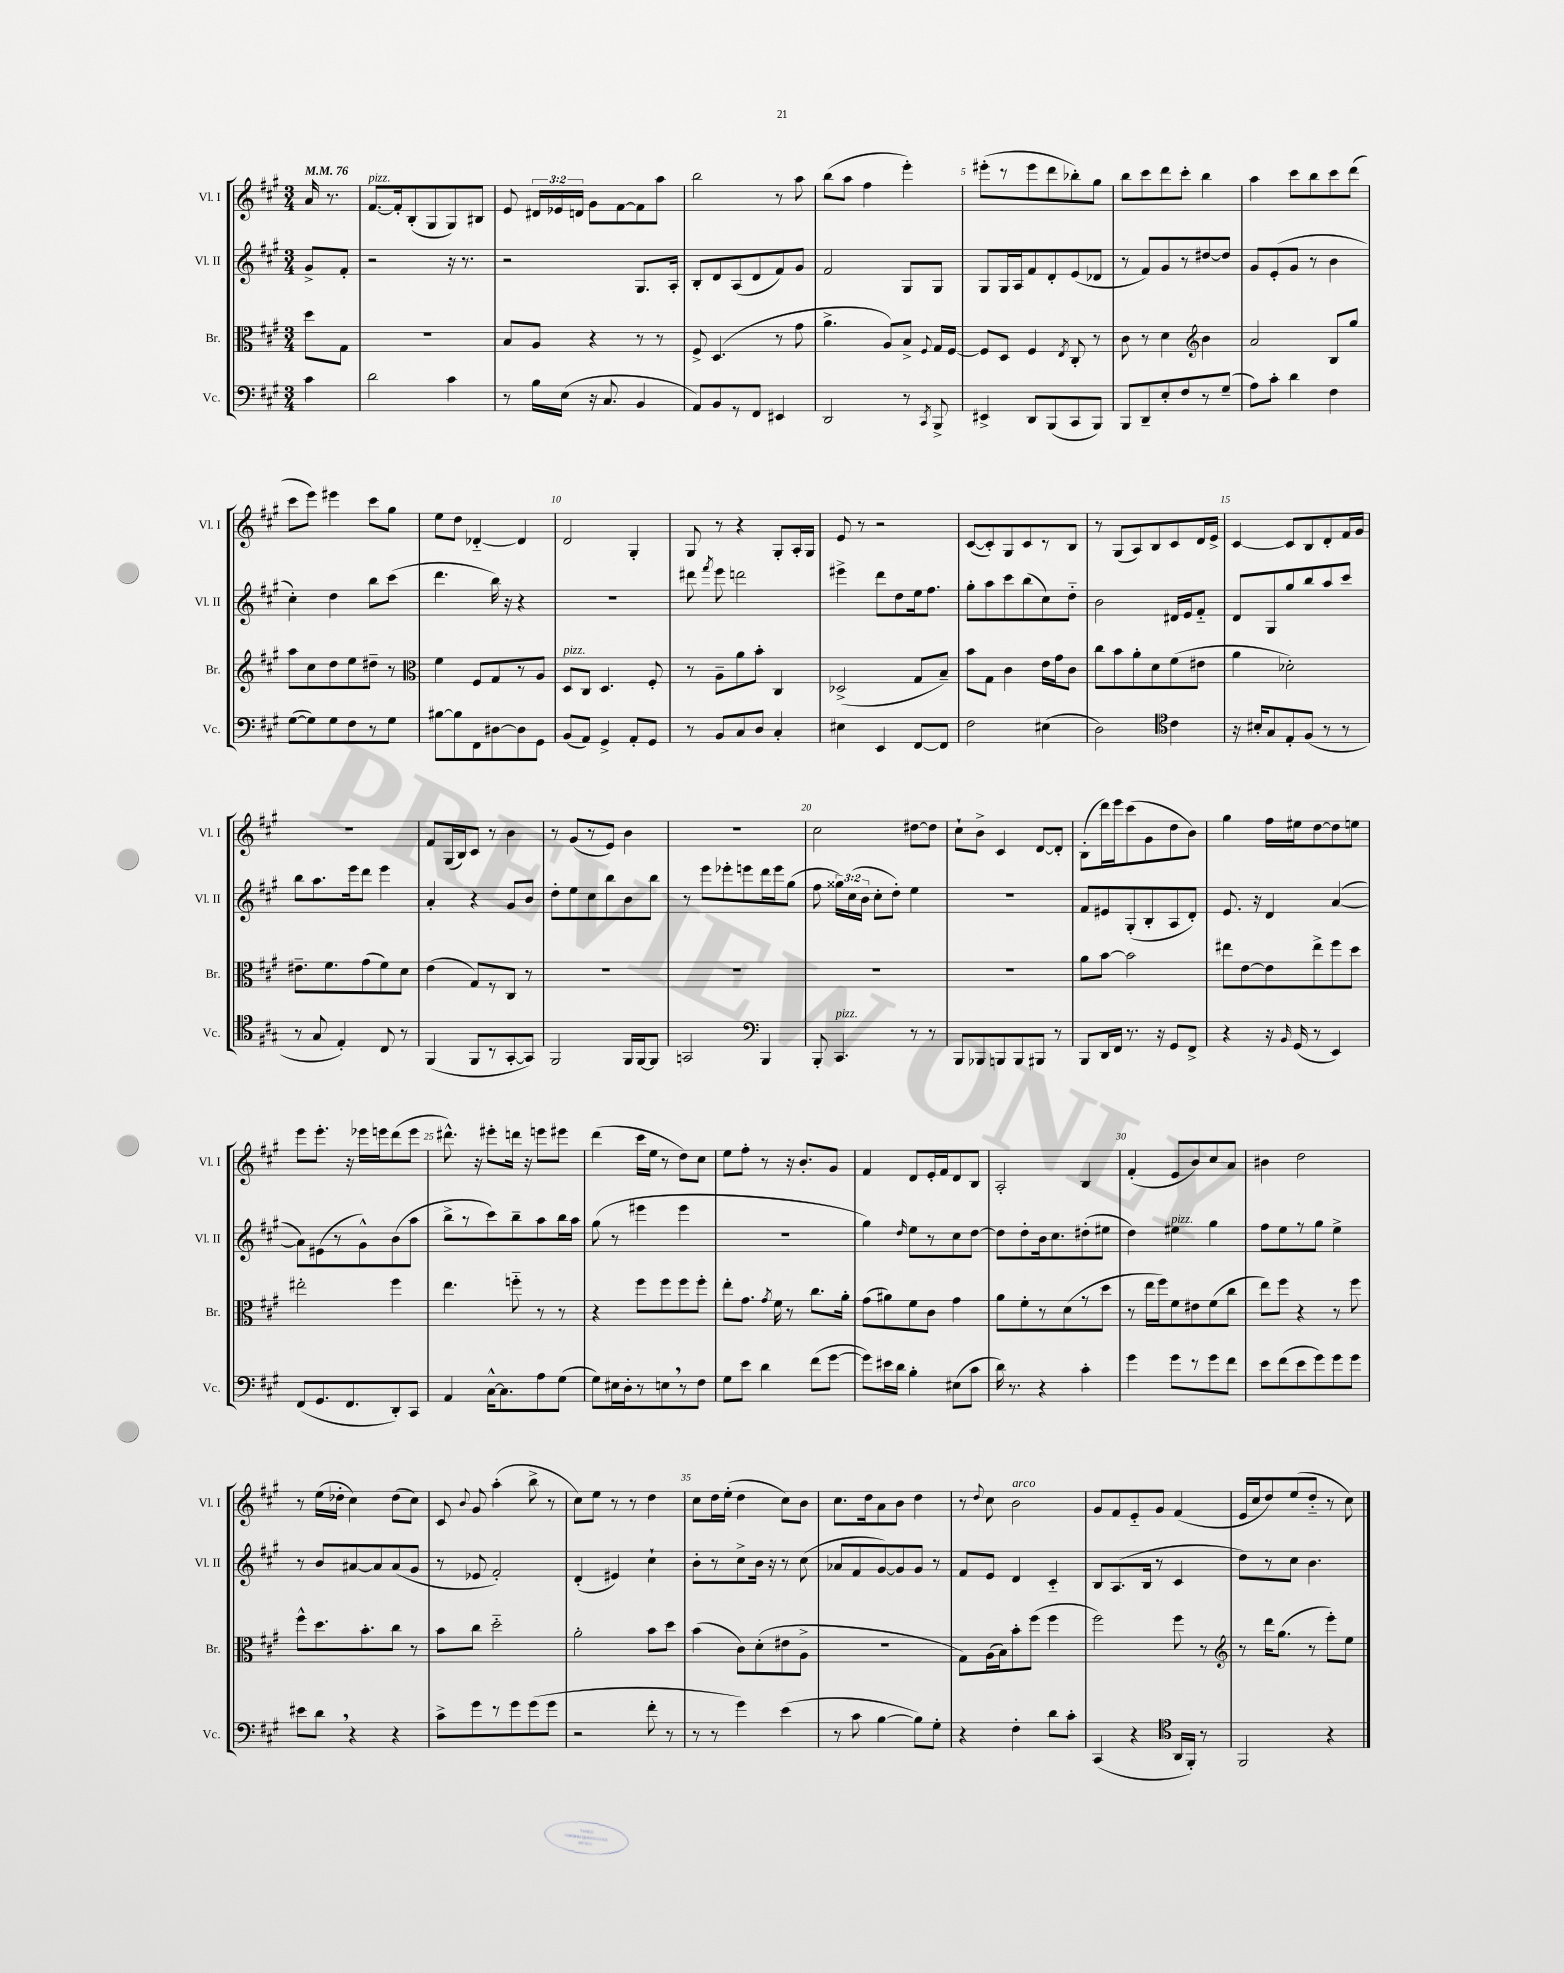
<<
\new StaffGroup <<
\new Staff = "s0" \with { instrumentName = "Vl. I" shortInstrumentName = "Vl. I" } {
    \clef treble \key a \major \numericTimeSignature \time 3/4 \override Staff.TupletNumber.text = #tuplet-number::calc-fraction-text \partial 4 \tempo 4 = 76
    \autoBeamOff a'16 r8. |
    fis'8.[~^\markup { \italic "pizz." } fis'16-. b8-.( gis8 gis8) bis8] |
    e'8 \tuplet 3/2 { dis'16[ ees'16 d'16] } gis'8[ fis'8~ fis'8 a''8] |
    b''2 r8 a''8 |
    b''8[( a''8] fis''4 e'''4-.) |
    eis'''8[-.( r8 eis'''8 d'''8 bes''8-.) gis''8] |
    b''8[ cis'''8 d'''8 cis'''8]-. b''4 |
    a''4 cis'''8[ b''8 cis'''8 d'''8]( |
    cis'''8[ e'''8]) eis'''4 cis'''8[ gis''8] |
    e''8[ d''8] des'4~-_ des'4 |
    d'2 gis4-. |
    gis8 r8 r4 gis8[-. a16-. gis16] |
    e'8 r8 r2 |
    cis'8[~( cis'8-.) gis8 cis'8 r8 b8] |
    r8 gis8[( a8) b8 cis'8 d'16 e'16]-> |
    cis'4~ cis'8[ b8 d'8-. fis'16 gis'16] |
    r2. |
    fis'8[ gis16( b16) cis'8] r8 b'4 |
    r8 gis'8[( r8 e'8]) b'4 |
    R2. |
    cis''2 dis''8[~ dis''8] |
    cis''8[-! b'8]-> cis'4 d'8[~ d'8]-. |
    b8[-.( d'''16) e'''16 cis'''8( gis'8 d''8 b'8]) |
    gis''4 fis''16[ eis''16 d''8~ d''8 e''8] |
    e'''8[ e'''8.]-. r16 ees'''16[ e'''16 d'''8( e'''8] |
    dis'''8.-^) r16 eis'''8[-. d'''16] r16 e'''8[ eis'''8] |
    d'''4( cis'''16[ e''16] r8 d''8[) cis''8] |
    e''8[ fis''8]-. r8 r16 b'8.[-. gis'8] |
    fis'4 d'8[ e'16-. fis'16 d'8 b8] |
    a2-. b4 |
    fis'4-.( e'8[ b'8) cis''8 a'8] |
    bis'4 d''2 |
    r8 e''16[( des''16]-. cis''4) des''8[( cis''8]) |
    cis'8 \appoggiatura { b'8 } gis'8 a''4-.( b''8-> r8 |
    cis''8[) e''8] r8 r8 d''4 |
    cis''8[ d''16 e''16]-.( d''4 cis''8[) b'8] |
    cis''8.[ d''16 a'8 b'8] d''4 |
    r8 \appoggiatura { d''8 } cis''8 b'2^\markup { \italic "arco" } |
    gis'8[ fis'8 e'8-_ gis'8] fis'4( |
    e'16[ cis''16 d''8) e''8( d''8]-_ r8 cis''8) \bar "|." |
}
\new Staff = "s1" \with { instrumentName = "Vl. II" shortInstrumentName = "Vl. II" } {
    \clef treble \key a \major \numericTimeSignature \time 3/4 \override Staff.TupletNumber.text = #tuplet-number::calc-fraction-text \partial 4
    \autoBeamOff gis'8[-> fis'8]-. |
    r2 r16 r8. |
    r2 gis8.[ a16]-. |
    b8[-. d'8 a8( d'8 fis'8) gis'8] |
    fis'2 gis8[ gis8] |
    gis8[ gis16 a16 fis'8 d'8-. e'8( des'8] |
    r8 fis'8[) gis'8 r8 dis''8~ dis''8] |
    gis'8[ e'8-.( gis'8] r8 b'4 |
    cis''4-.) d''4 b''8[ cis'''8]( |
    d'''4. b''16) r16 r4 |
    R2. |
    dis'''8 \acciaccatura { fis'''8 } e'''8 d'''2 |
    eis'''4-> d'''8[ d''8 e''16 fis''8.] |
    gis''8[-. a''8 cis'''8 b''8( cis''8) d''8]-_ |
    b'2 dis'16[ e'16 fis'8]-_ |
    d'8[ gis8 gis''8 b''8 a''8 cis'''8] |
    b''8[ a''8. e'''16 d'''8] e'''4 |
    a'4-. r4 gis'8[ b'8] |
    d''8[-. e''8 cis''8 b''8 b'8 b''8] |
    r8 e'''8[ ees'''8-. e'''8 d'''16 e'''16 gis''8]( |
    fis''8 \tuplet 3/2 { gisis''16[) cis''16( b'16] } cis''8[-. d''8]-.) e''4 |
    R2. |
    fis'8[ eis'8 gis8-.( b8-. a8 d'8]-.) |
    e'8. r16 d'4 a'4~( |
    a'8[) eis'8( r8 gis'8-^) b'8( a''8] |
    b''8[-> r8 cis'''8) b''8-- a''8 b''16 a''16] |
    gis''8( r8 eis'''4 eis'''4 |
    R2. |
    gis''4) \grace { d''16 } e''8[ r8 cis''8 d''8]~ |
    d''8[ d''8-. b'16 cis''8. dis''8-.( eis''8] |
    d''4) eis''4^\markup { \italic "pizz." } gis''4 |
    fis''8[ e''8 r8 gis''8] e''4-> |
    r8 b'8[ ais'8~ ais'8 ais'8( gis'8] |
    r8 ees'8 fis'2-.) |
    d'4-.( eis'4) cis''4-! |
    b'8[-. r8 cis''8-> b'16] r16 r8 cis''8( |
    aes'8[ fis'8 gis'8~) gis'8 gis'8] r8 |
    fis'8[ e'8] d'4 cis'4-_ |
    b8[ a8.( b16] r8 cis'4 |
    d''8[) r8 cis''8] b'4. \bar "|." |
}
\new Staff = "s2" \with { instrumentName = "Br." shortInstrumentName = "Br." } {
    \clef alto \key a \major \numericTimeSignature \time 3/4 \partial 4
    \autoBeamOff d''8[ gis8] |
    R2. |
    b8[ a8] r4 r8 r8 |
    fis8-> d4.( r8 gis'8 |
    a'4.-> a8[) b8]-> \appoggiatura { fis8 } gis16[ fis16]~ |
    fis8[ d8] fis4 \acciaccatura { e8 } cis8-. r8 |
    cis'8 r8 d'4 \clef treble b'4 |
    a'2 b8[ gis''8] |
    a''8[ cis''8 d''8 e''8 dis''8]-- r8 |
    \clef alto fis'4 fis8[ gis8 r8 a8] |
    d8[^\markup { \italic "pizz." } cis8] d4. fis8-. |
    r8 a8[-- a'8 b'8]-. cis4 |
    des2->( gis8[ b8]--) |
    b'8[ gis8] cis'4 e'16[ gis'16 cis'8] |
    cis''8[ b'8 a'8-. d'8 fis'8( eis'8] |
    a'4 des'2-.) |
    eis'8.[-- fis'8. gis'8( fis'8) d'8] |
    e'4( gis8[) r8 cis8] r8 |
    R2. |
    R2. |
    R2. |
    R2. |
    a'8[ b'8]~ b'2 |
    eis''8[ e'8~ e'8 eis''8-> fis''8 d''8] |
    eis''2-. fis''4 |
    e''4. f''8-_ r8 r8 |
    r4 fis''8[ fis''8 fis''8 fis''8]-. |
    e''8[-. gis'8.] \acciaccatura { gis'8 } fis'16 r8 cis''8.[ a'16]-. |
    gis'8[( ais'8) fis'8 cis'8] gis'4 |
    a'8[ fis'8-. r8 d'8( r8 d''8] |
    r8 e''16[ fis''16) fis'8 eis'8 fis'8( cis''8] |
    e''8[) fis''8] r4 r8 fis''8 |
    fis''8[-^ d''8. b'8.-. cis''8] r8 |
    b'8[ cis''8] d''2-_ |
    a'2-. b'8[ d''8] |
    b'4( cis'8[) d'8-.( eis'8 a8]-> |
    R2. |
    gis8[) a16( b16) b'8-. fis''8]( fis''4 |
    fis''2) fis''8 r8 |
    \clef treble r8 d'''16[ gis''8.]( r8 e'''8[-.) e''8] \bar "|." |
}
\new Staff = "s3" \with { instrumentName = "Vc." shortInstrumentName = "Vc." } {
    \clef bass \key a \major \numericTimeSignature \time 3/4 \partial 4
    \autoBeamOff cis'4 |
    d'2 cis'4 |
    r8 b16[ e16]( r16 cis8. b,4 |
    a,8[) b,8 r8 fis,8] eis,4 |
    d,2 r8 \acciaccatura { cis,8 } b,,8-> |
    eis,4-> d,8[ b,,8( cis,8 b,,8]) |
    b,,8[ d,8-- e8-. fis8 r8 gis8]--( |
    a8[) cis'8]-. d'4 fis4 |
    gis8[~( gis8) gis8 fis8 r8 gis8] |
    bis8[~ bis8 fis,8 dis8~ dis8 gis,8] |
    b,8[( a,8]) gis,4-> a,8[-. gis,8] |
    r8 b,8[ cis8 d8] cis4-. |
    eis4 e,4 fis,8[~ fis,8] |
    fis2 eis4( |
    d2) \clef tenor cis'4 |
    r16 bis16[-. gis8 e8-. fis8]( r8 r8 |
    r8 gis8 e4-.) cis8 r8 |
    fis,4( fis,8[ r8 gis,8~-. gis,8]) |
    fis,2 fis,16[ fis,16~ fis,8] |
    g,2 \clef bass b,,4 |
    b,,8-. cis,4.^\markup { \italic "pizz." } r8 r8 |
    b,,8[ bes,,8 b,,8 b,,8 bis,,8] r8 |
    b,,8[ d,16 fis,16] r8. r16 gis,8[ fis,8]-> |
    r4 r16 \grace { b,16 } gis,16( r8 e,4) |
    fis,8[( gis,8. fis,8. d,8-.) cis,8] |
    a,4 cis16[~-^ cis8. a8 gis8]( |
    gis8[) eis16 d16-. r8 e8 \breathe r8 fis8] |
    gis8[ e'8] d'4 fis'8[( gis'8]~ |
    gis'8[) eis'16 d'16] b4-. eis8[( cis'8] |
    d'16) r8. r4 cis'4-. |
    gis'4 gis'8[ r8 gis'8 fis'8] |
    e'8[ fis'8( e'8 gis'8) gis'8 gis'8] |
    eis'8[ d'8] \breathe r4 r4 |
    cis'8[-> gis'8 r8 gis'8 gis'8( gis'8] |
    r2 fis'8-. r8 |
    r8 r8 gis'4) e'4( |
    r8 cis'8 b4~ b8[) gis8]-. |
    r4 fis4-. d'8[ cis'8]-. |
    cis,4( r4 \clef tenor a,16[ fis,16]-.) r8 |
    fis,2 r4 \bar "|." |
}
>>
>>
\layout { \context { \Score \override BarNumber.break-visibility = ##(#f #t #t) barNumberVisibility = #(every-nth-bar-number-visible 5) } }
